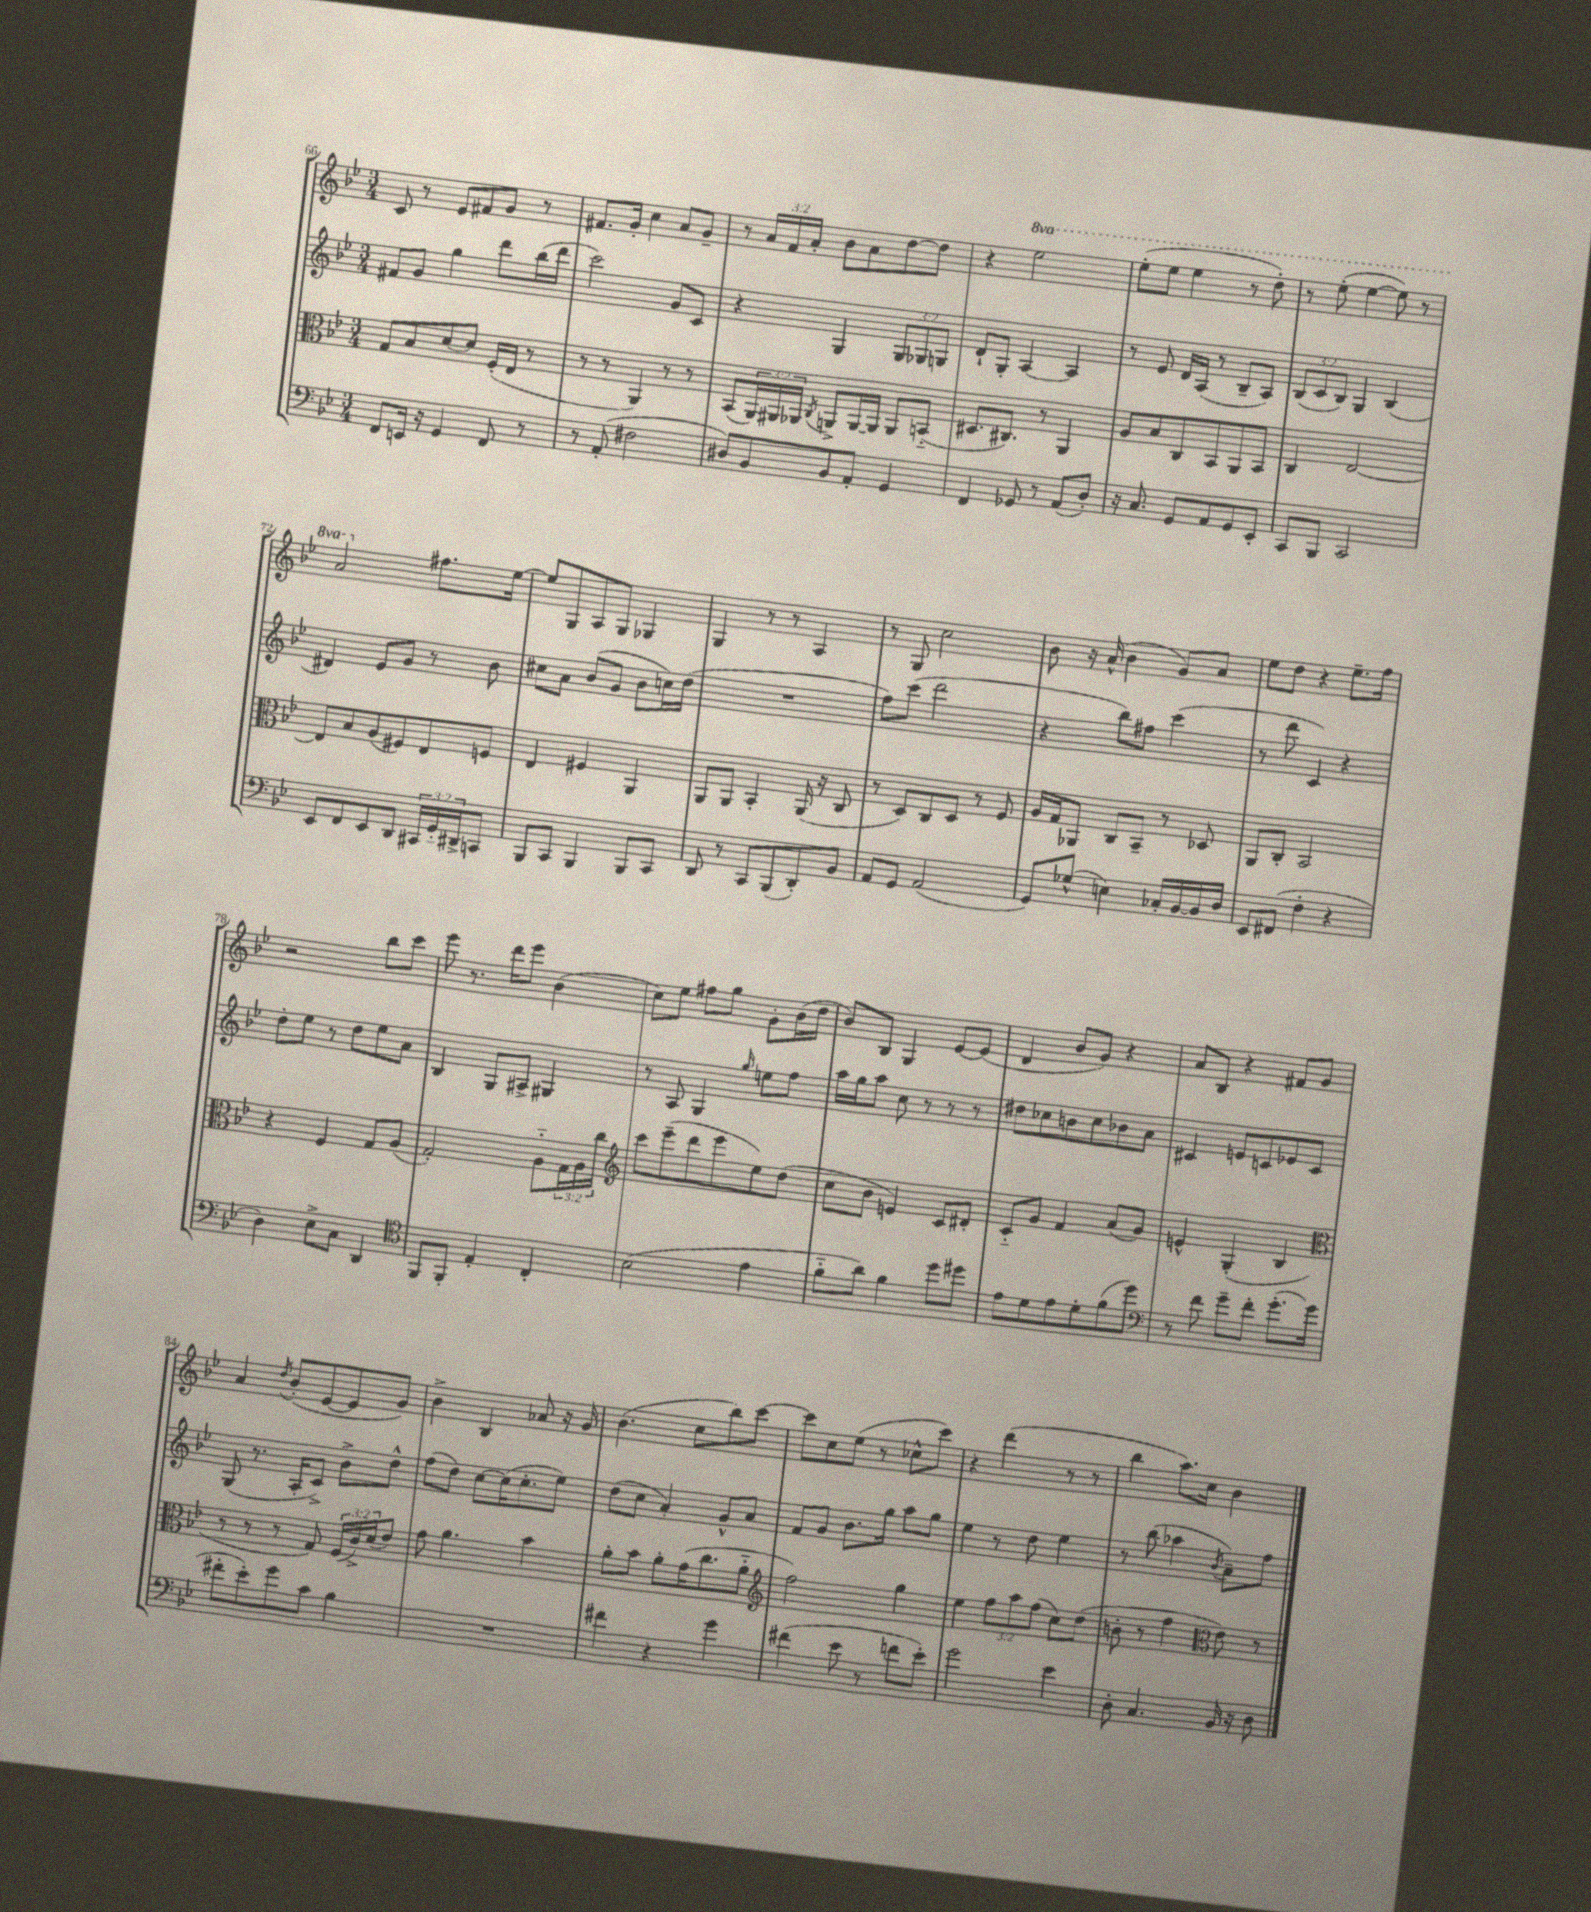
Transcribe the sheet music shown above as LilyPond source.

<<
\new StaffGroup <<
\new Staff = "s0" {
    \clef treble \key bes \major \numericTimeSignature \time 3/4 \override Staff.TupletNumber.text = #tuplet-number::calc-fraction-text \set Staff.ottavationMarkups = #ottavation-simple-ordinals
    c'8 r8 ees'8 fis'8 g'8 r8 |
    fis'8. g'16-. c''4 a'8 g'8-- |
    r8 \tuplet 3/2 { a'16 f'16 a'16-. } bes'8 a'8 d''8~ d''8 |
    r4 \ottava #1 ees'''2 |
    ees'''8-.( ees'''8 ees'''4 r8 d'''8-.) |
    r8 ees'''8-.( ees'''4~ ees'''8) r8 |
    a''2 \ottava #0 fis''8. ees''16~ |
    ees''8 g8 a8 g8 ges4 |
    g4 r8 r8 a4 |
    r8 g8 c''2 |
    bes'8 r16 a'16-^( bes'4 g'8) a'8 |
    ees''8 d''8 r4 ees''8.-- f''16 |
    r2 bes''8 c'''8 |
    ees'''8 r8. d'''16 ees'''8 bes'4( |
    c''8) ees''8 fis''8 g''8 g'8-. bes'16( d''16 |
    bes'8) bes8 g4 ees'8~ ees'8( |
    d'4 bes'8 g'8) r4 |
    a'8 bes8 r4 fis'8 g'8 |
    a'4 \acciaccatura { d''8 } bes'8-.( ees'8~ ees'8 g'8) |
    bes'4-> bes4 aes'8 r16 g'16 |
    bes'4.( c''8 bes''8) c'''8~ |
    c'''8 c''8 ees''8( r8 ces''8-^ c'''8) |
    r4 d'''4( r8 r8 |
    bes''4 a''8.) c''16 bes'4 \bar "|." |
}
\new Staff = "s1" {
    \clef treble \key bes \major \numericTimeSignature \time 3/4 \override Staff.TupletNumber.text = #tuplet-number::calc-fraction-text
    fis'8 g'8 g''4 d'''8 bes''16( d'''16 |
    c'''2) g'8 c'8 |
    r4 g4 \tuplet 3/2 { g8 ges8 g8 } |
    d'8-! g8-. a4~ a4 |
    r8 ees'8 d'16 a16( r8 bes8-- a8) |
    \tuplet 3/2 { bes8( c'8 bes8) } g4 bes4( |
    dis'4) ees'8 g'8 r8 bes'8 |
    cis''8 a'8 bes'8( g'8 bes'8 c''16) d''16( |
    R2. |
    f''8) c'''8( d'''2 |
    r4 bes''8) fis''8 c'''4( |
    r8 d'''8 c'4) r4 |
    d''8-. ees''8 r8 d''8 ees''8 a'8 |
    bes4 g8 ais8-> gis4 |
    r8 a8 g4 \grace { g''16 } e''8 f''8 |
    a''16 g''16 a''8 c''8 r8 r8 r8 |
    dis''8 ces''8 b'8 ces''8 bes'8 a'8 |
    cis'4 e'8 c'8 ees'8 c'8 |
    g8( r8. a16-. c'8->) bes'8-> d''8-^ |
    f''8( d''8) c''8~ c''16( c''8.-. ees''8) |
    d''8( c''8 a'4-.) g'8-^ a'8 |
    f'8 g'8 bes'8. g''16 a''8 g''8 |
    ees''4 r8 d''8 ees''4 |
    r8 bes''8( aes''4 \acciaccatura { bes'8 } a'8--) f''8 \bar "|." |
}
\new Staff = "s2" {
    \clef alto \key bes \major \numericTimeSignature \time 3/4 \override Staff.TupletNumber.text = #tuplet-number::calc-fraction-text
    g8 bes8 d'8~ d'8 f16-.( ees16 r8 |
    r8 r8 a,4) r8 r8 |
    bes,8( \tuplet 3/2 { a,16) ais,16 aes,16 } \acciaccatura { c8 } a,8-> a,16~ a,16 a,8 b,8-_( |
    dis8. cis8.) r8 a,4 |
    a8 bes8 c8 bes,8 a,8 bes,8 |
    c4 ees2~ |
    ees8 bes8 a8( fis8) ees8 f8 |
    ees4 fis4 a,4 |
    a,8 a,8 bes,4-. a,16( r16 c8 |
    r8 d8) c8 d8 r8 f8 |
    a16 g16 aes,8 c8 bes,8-- r8 des8 |
    a,8 c8-. bes,2 |
    r4 f4 g8 a8( |
    g2-.) a8-_ \tuplet 3/2 { g16 a16 c''16 } |
    \clef treble c'''8 ees'''8--( d'''8 ees'''8 ees''8) d''8( |
    c''8 bes'8 e'4) c'8 dis'8-. |
    c'8-_ g'8 f'4 a'8( g'8) |
    e'4-^ g4-.( bes4 |
    \clef alto r8 r8 r8 g8) \tuplet 3/2 { f16( c'16->) d'16( } ees'8) |
    g'8 a'4. bes'4 |
    a'8-. bes'8 a'8-. g'16( c''8. a'8-_ |
    \clef treble f''2) g''4 |
    ees''4 \tuplet 3/2 { f''8 a''8 f''8( } c''8) d''8( |
    b'8-. r8 f''4 \clef alto ees'8) r8 \bar "|." |
}
\new Staff = "s3" {
    \clef bass \key bes \major \numericTimeSignature \time 3/4 \override Staff.TupletNumber.text = #tuplet-number::calc-fraction-text
    f,8 e,16 r16 g,4 f,8 r8 |
    r8 a,8-.( fis2 |
    dis8) bes,8 bes,8 a,8-. g,4 |
    f,4 ges,8 r8 a,8( d8-.) |
    r16 c8. g,8 a,8 g,8 ees,8-. |
    c,8 bes,,8 c,2 |
    ees,8 f,8 ees,8 d,8 \tuplet 3/2 { cis,16 g,16-_ dis,16-> } c,8 |
    bes,,8 c,8 bes,,4 bes,,8 c,8 |
    d,8 r8 c,8 bes,,8( d,8-.) bes,8 |
    a,8 g,8 a,2( |
    g,8) ges8-^( e4) ces16-. bes,16~ bes,16 d16 |
    ees,8 fis,8( f4-. r4 |
    d4) ees8-> c8 d,4 |
    \clef tenor f,8 f,8-. ees4-. c4-. |
    bes2( ees'4 |
    f'8-_ a'8) f'4 d''8 dis''8 |
    ees'8 d'8 ees'8 d'8-. f'8( d''8) |
    \clef bass r8 f'8 g'8-- f'8-. g'8.-.( g'16 |
    fis'8-. ees'8-.) g'8 c'8 bes4 |
    R2. |
    fis'4 r4 g'4 |
    fis'4( ees'8 r8 f'8 ees'8-.) |
    g'2 ees'4 |
    d8-. c4. bes,16 r16 d8 \bar "|." |
}
>>
>>
\layout { \context { \Score currentBarNumber = #66 } }
